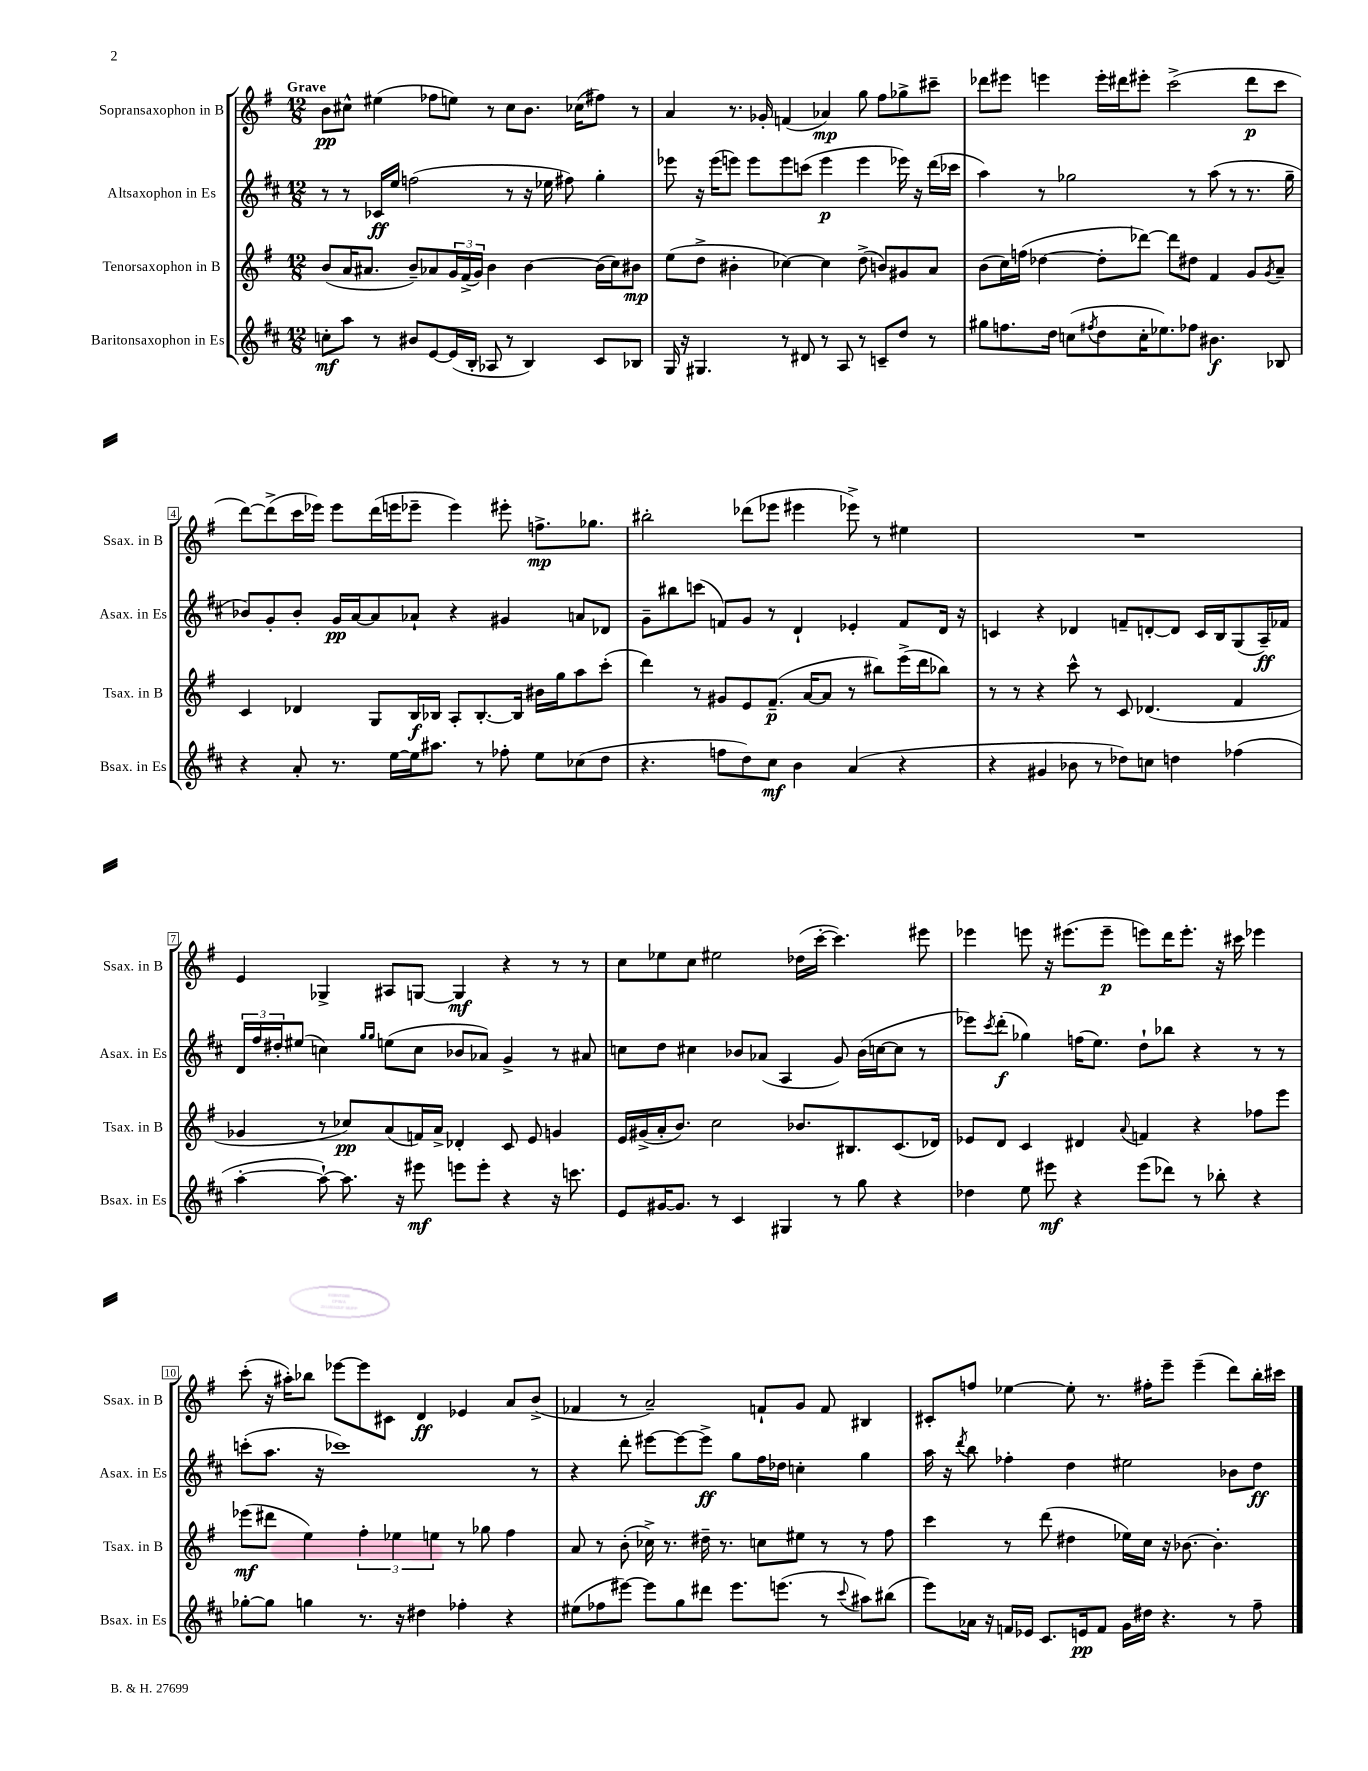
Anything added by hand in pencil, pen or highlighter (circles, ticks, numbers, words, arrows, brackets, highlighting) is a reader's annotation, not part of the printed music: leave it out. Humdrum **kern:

**kern	**dynam	**kern	**dynam	**kern	**dynam	**kern	**dynam
*part4	*part4	*part3	*part3	*part2	*part2	*part1	*part1
*staff4	*staff4	*staff3	*staff3	*staff2	*staff2	*staff1	*staff1
*I"Baritonsaxophon in Es	*	*I"Tenorsaxophon in B	*	*I"Altsaxophon in Es	*	*I"Sopransaxophon in B	*
*I'Bsax. in Es	*	*I'Tsax. in B	*	*I'Asax. in Es	*	*I'Ssax. in B	*
*clefG2	*	*clefG2	*	*clefG2	*	*clefG2	*
*k[f#c#]	*	*k[f#]	*	*k[f#c#]	*	*k[f#]	*
*M12/8	*	*M12/8	*	*M12/8	*	*M12/8	*
=1	=1	=1	=1	=1	=1	=1	=1
!	!	!	!	!	!	!LO:TX:a:B:t=Grave	!
8ccn'\L	mf	(8b/L	.	8r	.	8b\L	pp
8aa\J	.	16a/K	.	8r	.	8cc#X^^\J	.
.	.	8.a#X/J	.	.	.	.	.
8r	.	.	.	16c-X/LL	ff	(4ee#X\	.
.	.	.	.	16ee/JJ	.	.	.
8b#X/L	.	8b~/L)	.	(2ffn\	.	.	.
[8e/	.	8a-X/	.	.	.	8ff-X\L	.
(16e/L]	.	24g/L	.	.	.	8een\J)	.
.	.	(24f#^/	.	.	.	.	.
16B'/JJ	.	.	.	.	.	.	.
.	.	24g/JJ)	.	.	.	.	.
8A-X/	.	4b\	.	.	.	8r	.
8r	.	.	.	8r	.	8cc#\L	.
4B/)	.	[4b\	.	16r	.	8.b\J	.
.	.	.	.	16ee-X\	.	.	.
.	.	.	.	8ff#X\)	.	.	.
.	.	.	.	.	.	(16cc-X\KL	.
8c#/L	.	(16b\LL]	.	4gg'\	.	8ff#X\J)	.
.	.	16cc\J)	.	.	.	.	.
8B-X/J	.	8b#X\J	mp	.	.	8r	.
=2	=2	=2	=2	=2	=2	=2	=2
16G/	.	(8ee\L	.	8eee-X\	.	4a/	.
16r	.	.	.	.	.	.	.
4.G#X/	.	8dd^\J	.	16r	.	.	.
.	.	.	.	(16eee-\KL	.	.	.
.	.	4b#X'\	.	8eeen\J)	.	8.r	.
.	.	.	.	8eee\L	.	.	.
.	.	.	.	.	.	16g-X'/	.
8r	.	[4cc-X\)	.	8eee\	.	(4fn/	.
8d#X/	.	.	.	(8cccn\J	.	.	.
8r	.	4cc-\]	.	4eee\	p	4a-X/)	mp
8A/	.	.	.	.	.	.	.
8r	.	(8dd^\	.	4eee\	.	8gg\	.
8cn~/L	.	8bn/L)	.	.	.	8ff#\L	.
8dd/J	.	8g#X/	.	16eee-X\)	.	8gg-X^\	.
.	.	.	.	16r	.	.	.
8r	.	8a/J	.	(16ddd\LL	.	8ccc#X~\J	.
.	.	.	.	16ccc-X\JJ	.	.	.
=3	=3	=3	=3	=3	=3	=3	=3
8gg#X\L	.	(8b\L	.	4aa\)	.	8ddd-X\L	.
8.ffn\	.	16cc\L)	.	.	.	8eee#X\J	.
.	.	(16ffn\JJ	.	.	.	.	.
.	.	[4dd-X\	.	8r	.	4eeen\	.
16dd\Jk	.	.	.	.	.	.	.
(8ccn\L	.	.	.	2gg-X\	.	.	.
8qff#X/	.	.	.	.	.	.	.
8dd\	.	8dd-'\L]	.	.	.	16eee'\LL	.
.	.	.	.	.	.	16ddd#X\J	.
16cc'\K	.	[8ddd-X\J)	.	.	.	8eee#X'\J	.
8.ee-X\)	.	.	.	.	.	.	.
.	.	8ddd-\L]	.	.	.	(2ccc^\	.
8ff-X\J	.	8dd#X\J	.	8r	.	.	.
4.b#X\	f	4f#/	.	(8aa\	.	.	.
.	.	.	.	8r	.	.	.
.	.	8g/L	.	8.r	.	8ddd#\L	p
.	.	8qg/	.	.	.	.	.
8B-X/	.	8a~/J	.	.	.	8ccc\J	.
.	.	.	.	16gg-~\	.	.	.
!!LO:LB:g=z
=4	=4	=4	=4	=4	=4	=4	=4
4r	.	4c/	.	8b-X/L)	.	[8ddd\L)	.
.	.	.	.	8g'/	.	(8ddd^\]	.
8a'/	.	4d-X/	.	8b-'/J	.	16ccc\L	.
.	.	.	.	.	.	16eee-X\JJ)	.
8.r	.	.	.	16g/LL	pp	8eee-\L	.
.	.	.	.	[16a/J	.	.	.
.	.	8G/L	.	8a/]	.	(16ddd\L	.
[16ee\LL	.	.	.	.	.	16eeen\J	.
16ee\J]	.	16B/L	f	8a-X`/J	.	8eee-X~\J	.
8.aa#X\J	.	16B-X/JJ	.	.	.	.	.
.	.	8A'/L	.	4r	.	4eee-\)	.
8r	.	[8.B-'/	.	.	.	.	.
8ff-X'\	.	.	.	4g#X/	.	8eee#X'\	.
.	.	16B-/Jk]	.	.	.	.	.
8ee\L	.	16b#X\LL	.	.	.	8.ffn^\L	mp
.	.	16gg\J	.	.	.	.	.
(8cc-X\	.	8aa\	.	8an/L	.	.	.
.	.	.	.	.	.	8.gg-X\J	.
8dd\J	.	(8ccc'\J	.	8d-X/J	.	.	.
=5	=5	=5	=5	=5	=5	=5	=5
4.r	.	4ddd\)	.	8g~\L	.	2bb#X'\	.
.	.	.	.	8bb#X\	.	.	.
.	.	8r	.	(8cccn\J	.	.	.
8ffn\L	.	8g#X/L	.	8fn/L)	.	.	.
8dd\)	.	8e/	.	8g/J	.	(8ddd-X\L	.
8cc#\J	mf	(8.f#~/J	p	8r	.	8eee-X\J	.
4b\	.	.	.	4d`/	.	4eee#X\	.
.	.	[16a/KL	.	.	.	.	.
.	.	8a/J]	.	.	.	.	.
(4a/	.	8r	.	4e-X'/	.	8eee-X^\)	.
.	.	8bb#X\L)	.	.	.	8r	.
4r	.	(16eee^\L	.	8f/L	.	4ee#X\	.
.	.	16ddd\J	.	.	.	.	.
.	.	8bb-X\J)	.	16d/Jk	.	.	.
.	.	.	.	16r	.	.	.
=6	=6	=6	=6	=6	=6	=6	=6
4r	.	8r	.	4cn/	.	1.r	.
.	.	8r	.	.	.	.	.
4g#X/	.	4r	.	4r	.	.	.
8b-X\	.	8ccc^^\	.	4d-X/	.	.	.
8r	.	8r	.	.	.	.	.
8dd-X\L)	.	8c/	.	8fn~/L	.	.	.
8ccn\J	.	(4.d-X/	.	[8dn'/	.	.	.
4ddn\	.	.	.	8d/J]	.	.	.
.	.	.	.	16c/LL	.	.	.
.	.	.	.	16B/J	.	.	.
(4ff-X\	.	4f#/	.	(8G/	.	.	.
.	.	.	.	16A~/L)	ff	.	.
.	.	.	.	16f-X/JJ	.	.	.
!!LO:LB:g=z
=7	=7	=7	=7	=7	=7	=7	=7
[4aa'\	.	4g-X/	.	24d/LL	.	4e/	.
.	.	.	.	24ff#/	.	.	.
.	.	.	.	24dd#X'/J	.	.	.
.	.	.	.	(8ee#X/J	.	.	.
8aa`\_)	.	8r	.	4ccn\)	.	4G-X^/	.
8.aa\]	.	8cc-X/L)	pp	.	.	.	.
.	.	.	.	16qqgg/LL	.	.	.
.	.	.	.	16qqgg/JJ	.	.	.
.	.	(8a/	.	(8een\L	.	8A#X/L	.
16r	.	.	.	.	.	.	.
8eee#X\	mf	16fn/L)	.	8cc\J	.	[8Gn/J	.
.	.	16a^/JJ	.	.	.	.	.
8eeen\L	.	4d-X'/	.	8b-X/L	.	4G/]	mf
8eee'\J	.	.	.	8a-X/J)	.	.	.
4r	.	8c/	.	4g^/	.	4r	.
.	.	8e/	.	.	.	.	.
16r	.	4gn/	.	8r	.	8r	.
8.cccn\	.	.	.	.	.	.	.
.	.	.	.	8a#X/	.	8r	.
=8	=8	=8	=8	=8	=8	=8	=8
8e/L	.	16e/LL	.	8ccn\L	.	8cc\L	.
.	.	(16g#X^/	.	.	.	.	.
[16g#X/K	.	16a'/J	.	8dd\J	.	8ee-X\	.
8.g#/J]	.	8.b/J)	.	.	.	.	.
.	.	.	.	4cc#X\	.	8cc\J	.
8r	.	2cc\	.	.	.	2ee#X\	.
4c#/	.	.	.	8b-X/L	.	.	.
.	.	.	.	(8a-X/J	.	.	.
4G#X/	.	.	.	4A/	.	.	.
.	.	8.b-X/L	.	.	.	(16dd-X\LL	.
.	.	.	.	.	.	[16ccc'\JJ	.
8r	.	.	.	8g/)	.	4.ccc\])	.
.	.	8.B#X/	.	.	.	.	.
8gg\	.	.	.	(16b-\LL	.	.	.
.	.	.	.	[16ccn\J	.	.	.
4r	.	(8.c/	.	8cc\J]	.	.	.
.	.	.	.	8r	.	8eee#X\	.
.	.	16d-X/Jk)	.	.	.	.	.
=9	=9	=9	=9	=9	=9	=9	=9
4dd-X\	.	8e-X/L	.	8eee-X\L)	.	4eee-X\	.
.	.	.	.	8qccc#/	.	.	.
.	.	8d/J	.	(8ddd'\J	f	.	.
8ee\	.	4c/	.	4gg-X\)	.	8eeen\	.
8eee#X\	mf	.	.	.	.	16r	.
.	.	.	.	.	.	(8.eee#X\L	.
4r	.	4d#X/	.	(16ffn\KL	.	.	.
.	.	.	.	8.ee\J)	.	.	.
.	.	.	.	.	.	8eee#~\J	p
.	.	8qqa/	.	.	.	.	.
(8eee#\L	.	4fn/	.	8dd`\L	.	8eeen\L)	.
8ddd-X\J)	.	.	.	8bb-X\J	.	16ddd\K	.
.	.	.	.	.	.	8.eee'\J	.
8r	.	4r	.	4r	.	.	.
8bb-X'\	.	.	.	.	.	16r	.
.	.	.	.	.	.	16ccc#X\	.
4r	.	8ff-X\L	.	8r	.	4eee-X\	.
.	.	8eee\J	.	8r	.	.	.
!!LO:LB:g=z
=10	=10	=10	=10	=10	=10	=10	=10
[8gg-X'\L	.	(8eee-X\L	mf	(8cccn'\L	.	(8ccc'\	.
8gg-\J]	.	8ddd#X\J	.	8.aa\J	.	16r	.
.	.	.	.	.	.	16aa#X'\KL)	.
4ggn\	.	4ee\)	.	.	.	8bb-X\J	.
.	.	.	.	16r	.	.	.
.	.	.	.	1ccc-X)	.	[8eee-X\L	.
8.r	.	6ff#'\	.	.	.	8eee-\]	.
.	.	.	.	.	.	8c#X\J	.
.	.	6ee-X\	.	.	.	.	.
16r	.	.	.	.	.	.	.
4dd#X\	.	.	.	.	.	4d/	ff
.	.	6een\	.	.	.	.	.
4ff-X'\	.	8r	.	.	.	4e-X/	.
.	.	8gg-X\	.	.	.	.	.
4r	.	4ff#\	.	.	.	8a/L	.
.	.	.	.	8r	.	(8b^/J	.
=11	=11	=11	=11	=11	=11	=11	=11
(8ee#X\L	.	8a/	.	4r	.	4f-X/	.
8ff-X\	.	8r	.	.	.	.	.
[8eee#X\J)	.	(8b'\	.	8ddd'\	.	8r	.
8eee#\L]	.	16cc-X^\)	.	[8eee#X\L	.	2a~/)	.
.	.	8.r	.	.	.	.	.
8gg\	.	.	.	8eee#\_	.	.	.
8ddd#X\J	.	16dd#X~\	.	8eee#^\J]	ff	.	.
.	.	8.r	.	.	.	.	.
8.eee#\L	.	.	.	8gg\L	.	.	.
.	.	8ccn\L	.	16ff#\L	.	8fn`/L	.
(8.eeen\J	.	.	.	16dd-X\JJ	.	.	.
.	.	8ee#X\J	.	4ccn'\	.	8g/J	.
8r	.	8r	.	.	.	8f/	.
8qqccc#/	.	.	.	.	.	.	.
8aa#X\L)	.	8r	.	4gg\	.	4B#X/	.
(8bb#X\J	.	8ff#\	.	.	.	.	.
=12	=12	=12	=12	=12	=12	=12	=12
8eee\L)	.	4ccc\	.	16aa\	.	8c#X'/L	.
.	.	.	.	16r	.	.	.
.	.	.	.	8qddd/	.	.	.
16a-X\Jk	.	.	.	8bb\	.	8ffn/J	.
16r	.	.	.	.	.	.	.
16fn/LL	.	8r	.	4ff-X'\	.	[4ee-X\	.
16e-X/JJ	.	.	.	.	.	.	.
8.c#/L	.	(8ddd\	.	.	.	.	.
.	.	4dd#X\	.	4dd\	.	8ee-'\]	.
16en/k	pp	.	.	.	.	.	.
8f/J	.	.	.	.	.	8.r	.
16g\LL	.	16ee-X\LL)	.	2ee#X\	.	.	.
16dd#X\JJ	.	16cc\JJ	.	.	.	16ff#X'\KL	.
4.r	.	16r	.	.	.	8eee~\J	.
.	.	[8.b-X\	.	.	.	.	.
.	.	.	.	.	.	(4eee~\	.
.	.	4.b-'\]	.	.	.	.	.
8r	.	.	.	8b-X\L	.	8ddd\L)	.
8ff#~\	.	.	.	8dd\J	ff	16bb'\L	.
.	.	.	.	.	.	16ccc#X\JJ	.
==	==	==	==	==	==	==	==
*-	*-	*-	*-	*-	*-	*-	*-
